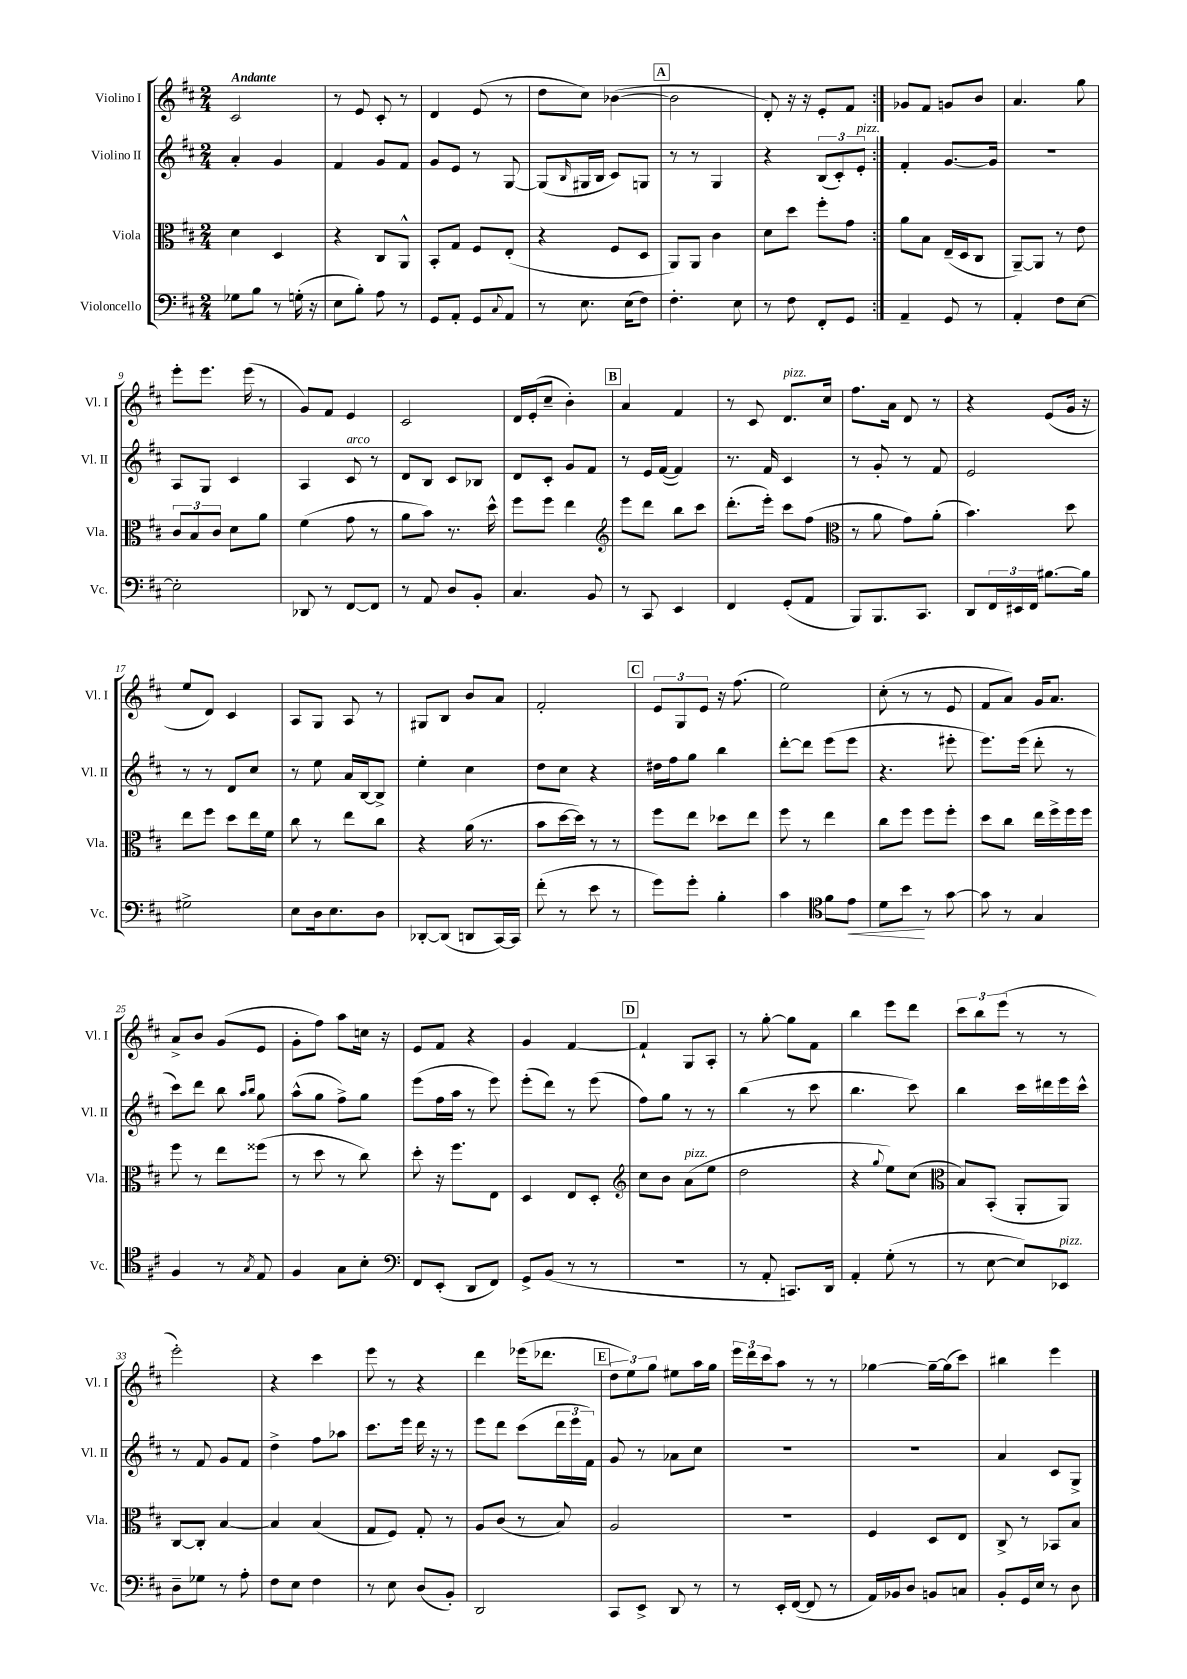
<<
\new StaffGroup <<
\new Staff = "s0" \with { instrumentName = "Violino I" shortInstrumentName = "Vl. I" } {
    \clef treble \key d \major \numericTimeSignature \time 2/4 \tempo "Andante"
    \repeat volta 2 { cis'2 |
    r8 e'8 cis'8-. r8 |
    d'4 e'8( r8 |
    d''8 cis''8) bes'4~( |
    \mark \markup { \box "A" } bes'2 |
    d'8-.) r16 r16 e'8-. fis'8 | }
    ges'8 fis'8 g'8 b'8 |
    a'4. g''8 |
    e'''8-. e'''8. e'''16( r8 |
    g'8) fis'8 e'4 |
    cis'2 |
    d'16 e'16-.( cis''8-- b'4-.) |
    \mark \markup { \box "B" } a'4 fis'4 |
    r8 cis'8 d'8.^\markup { \italic "pizz." } cis''16 |
    fis''8. a'16 d'8 r8 |
    r4 e'8( g'16 r16 |
    e''8 d'8) cis'4 |
    a8 g8 a8 r8 |
    gis8 b8 b'8 a'8 |
    fis'2-. |
    \mark \markup { \box "C" } \tuplet 3/2 { e'8 g8 e'8 } r16 fis''8.( |
    e''2) |
    cis''8-.( r8 r8 e'8 |
    fis'8 a'8) g'16 a'8. |
    a'8-> b'8 g'8( e'8 |
    g'8-. fis''8) a''8 c''16 r16 |
    e'8 fis'8 r4 |
    g'4 fis'4~ |
    \mark \markup { \box "D" } fis'4-! g8 a8-. |
    r8 g''8~-. g''8 fis'8 |
    b''4 e'''8 d'''8 |
    \tuplet 3/2 { cis'''8 b''8 e'''8( } r8 r8 |
    e'''2-.) |
    r4 cis'''4 |
    e'''8 r8 r4 |
    d'''4 ees'''16( des'''8. |
    \mark \markup { \box "E" } \tuplet 3/2 { d''8 e''8) g''8 } eis''8 a''16 g''16 |
    \tuplet 3/2 { e'''16 d'''16 cis'''16 } a''8 r8 r8 |
    ges''4~ ges''16~-- ges''16( cis'''8) |
    bis''4 e'''4 \bar "|." |
}
\new Staff = "s1" \with { instrumentName = "Violino II" shortInstrumentName = "Vl. II" } {
    \clef treble \key d \major \numericTimeSignature \time 2/4
    \repeat volta 2 { a'4-. g'4 |
    fis'4 g'8 fis'8 |
    g'8 e'8 r8 g8~ |
    g8( \grace { b16 } gis16 b16 cis'8) g8 |
    \mark \markup { \box "A" } r8 r8 g4 |
    r4 \tuplet 3/2 { b8( cis'8-.) e'8-.^\markup { \italic "pizz." } } | }
    fis'4-. g'8.~ g'16 |
    r2 |
    a8 g8 cis'4 |
    a4 cis'8^\markup { \italic "arco" } r8 |
    d'8 b8 cis'8 bes8 |
    d'8 cis'8-. g'8 fis'8 |
    \mark \markup { \box "B" } r8 e'16 fis'16~( fis'4) |
    r8. fis'16 cis'4 |
    r8 g'8-. r8 fis'8 |
    e'2 |
    r8 r8 d'8 cis''8 |
    r8 e''8 a'16 b16~ b8-> |
    e''4-. cis''4 |
    d''8 cis''8 r4 |
    \mark \markup { \box "C" } dis''16 fis''16 g''8 b''4 |
    d'''8~-. d'''8 e'''8( e'''8 |
    r4. eis'''8-. |
    e'''8.) e'''16( d'''8-. r8 |
    cis'''8) d'''8 b''8 \grace { a''16 b''16 } g''8 |
    a''8-^( g''8 fis''8->) g''8 |
    e'''8( fis''16 a''16 r8 e'''8) |
    e'''8-.( d'''8) r8 e'''8( |
    \mark \markup { \box "D" } fis''8) g''8 r8 r8 |
    b''4( r8 cis'''8 |
    b''4. cis'''8) |
    b''4 cis'''16 dis'''16 e'''16 cis'''16-^ |
    r8 fis'8 g'8 fis'8 |
    d''4-> fis''8 aes''8 |
    cis'''8. e'''16 d'''16 r16 r8 |
    e'''8 d'''8 cis'''8( \tuplet 3/2 { d'''16 e'''16 fis'16) } |
    \mark \markup { \box "E" } g'8 r8 aes'8 cis''8 |
    R2 |
    R2 |
    a'4 cis'8 g8-> \bar "|." |
}
\new Staff = "s2" \with { instrumentName = "Viola" shortInstrumentName = "Vla." } {
    \clef alto \key d \major \numericTimeSignature \time 2/4
    \repeat volta 2 { d'4 d4 |
    r4 cis8 a,8-^ |
    b,8-. g8 fis8 e8-.( |
    r4 fis8 d8 |
    \mark \markup { \box "A" } a,8) a,8 cis'4 |
    d'8 d''8 fis''8-. g'8 | }
    a'8 b8 e16--( d16 cis8 |
    a,8~--) a,8 r8 e'8 |
    \tuplet 3/2 { cis'8 b8 cis'8 } d'8 a'8 |
    fis'4( g'8 r8 |
    a'8 b'8) r8. d''16-^ |
    fis''8 fis''8 e''4 |
    \mark \markup { \box "B" } \clef treble e'''8 d'''8 b''8 cis'''8 |
    d'''8.-.( e'''16-.) cis'''8 fis''8( |
    \clef alto r8 a'8 g'8) a'8-.( |
    b'4.) d''8 |
    e''8 fis''8 d''8 e''16 fis'16 |
    cis''8 r8 e''8 cis''8 |
    r4 a'16( r8. |
    b'8 d''16~ d''16) r8 r8 |
    \mark \markup { \box "C" } fis''8 e''8 des''8 e''8 |
    fis''8 r8 e''4 |
    cis''8 fis''8 fis''8 fis''8-. |
    d''8 cis''8 e''16 fis''16-> fis''16 fis''16 |
    fis''8 r8 e''8 fisis''8( |
    r8 d''8 r8 cis''8) |
    d''8-. r16 fis''8. e8 |
    d4 e8 d8-. |
    \mark \markup { \box "D" } \clef treble cis''8 b'8 a'8^\markup { \italic "pizz." }( e''8 |
    d''2 |
    r4 \appoggiatura { g''8 } e''8) cis''8( |
    \clef alto b8) b,8-.( a,8-. a,8) |
    cis8~ cis8-. b4~ |
    b4 b4( |
    g8 fis8) g8-. r8 |
    a8 cis'8( r8 b8) |
    \mark \markup { \box "E" } a2 |
    r2 |
    fis4 d8 e8 |
    cis8-> r8 bes,8 b8 \bar "|." |
}
\new Staff = "s3" \with { instrumentName = "Violoncello" shortInstrumentName = "Vc." } {
    \clef bass \key d \major \numericTimeSignature \time 2/4
    \repeat volta 2 { ges8 b8 r8 g16-.( r16 |
    e8 b8-.) a8 r8 |
    g,8 a,8-. g,8 \appoggiatura { cis8 } a,8 |
    r8 e8. e16( fis8) |
    \mark \markup { \box "A" } fis4.-. e8 |
    r8 fis8 fis,8-. g,8 | }
    a,4-- g,8 r8 |
    a,4-. fis8 e8~ |
    e2-. |
    des,8 r8 fis,8~ fis,8 |
    r8 a,8 d8 b,8-. |
    cis4. b,8 |
    \mark \markup { \box "B" } r8 cis,8 e,4 |
    fis,4 g,8-.( a,8 |
    b,,8) b,,8. cis,8. |
    d,8 \tuplet 3/2 { fis,16 eis,16 fis,16 } bis8.~ bis16 |
    gis2-> |
    e8 d16 e8. d8 |
    des,8~-. des,8( d,8 cis,16~) cis,16 |
    fis'8-.( r8 e'8 r8 |
    \mark \markup { \box "C" } g'8) g'8-. b4-. |
    cis'4 \clef tenor fis'8 e'8\< |
    d'8 b'8\! r8 g'8~ |
    g'8 r8 g4 |
    fis4 r8 \acciaccatura { g8 } e8 |
    fis4 g8 b8-. |
    \clef bass fis,8 e,8-.( d,8 fis,8) |
    g,8-> b,8( r8 r8 |
    \mark \markup { \box "D" } R2 |
    r8 a,8-. c,8.) d,16 |
    a,4-. g8-.( r8 |
    r8 e8~ e8) ees,8^\markup { \italic "pizz." } |
    d8-- ges8 r8 a8-. |
    fis8 e8 fis4 |
    r8 e8 d8( b,8-.) |
    d,2 |
    \mark \markup { \box "E" } cis,8 e,8-> d,8 r8 |
    r8 e,16-. fis,16~( fis,8 r8 |
    a,16) bes,16 d8 b,8 c8 |
    b,8-. g,16 e16 r8 d8 \bar "|." |
}
>>
>>
